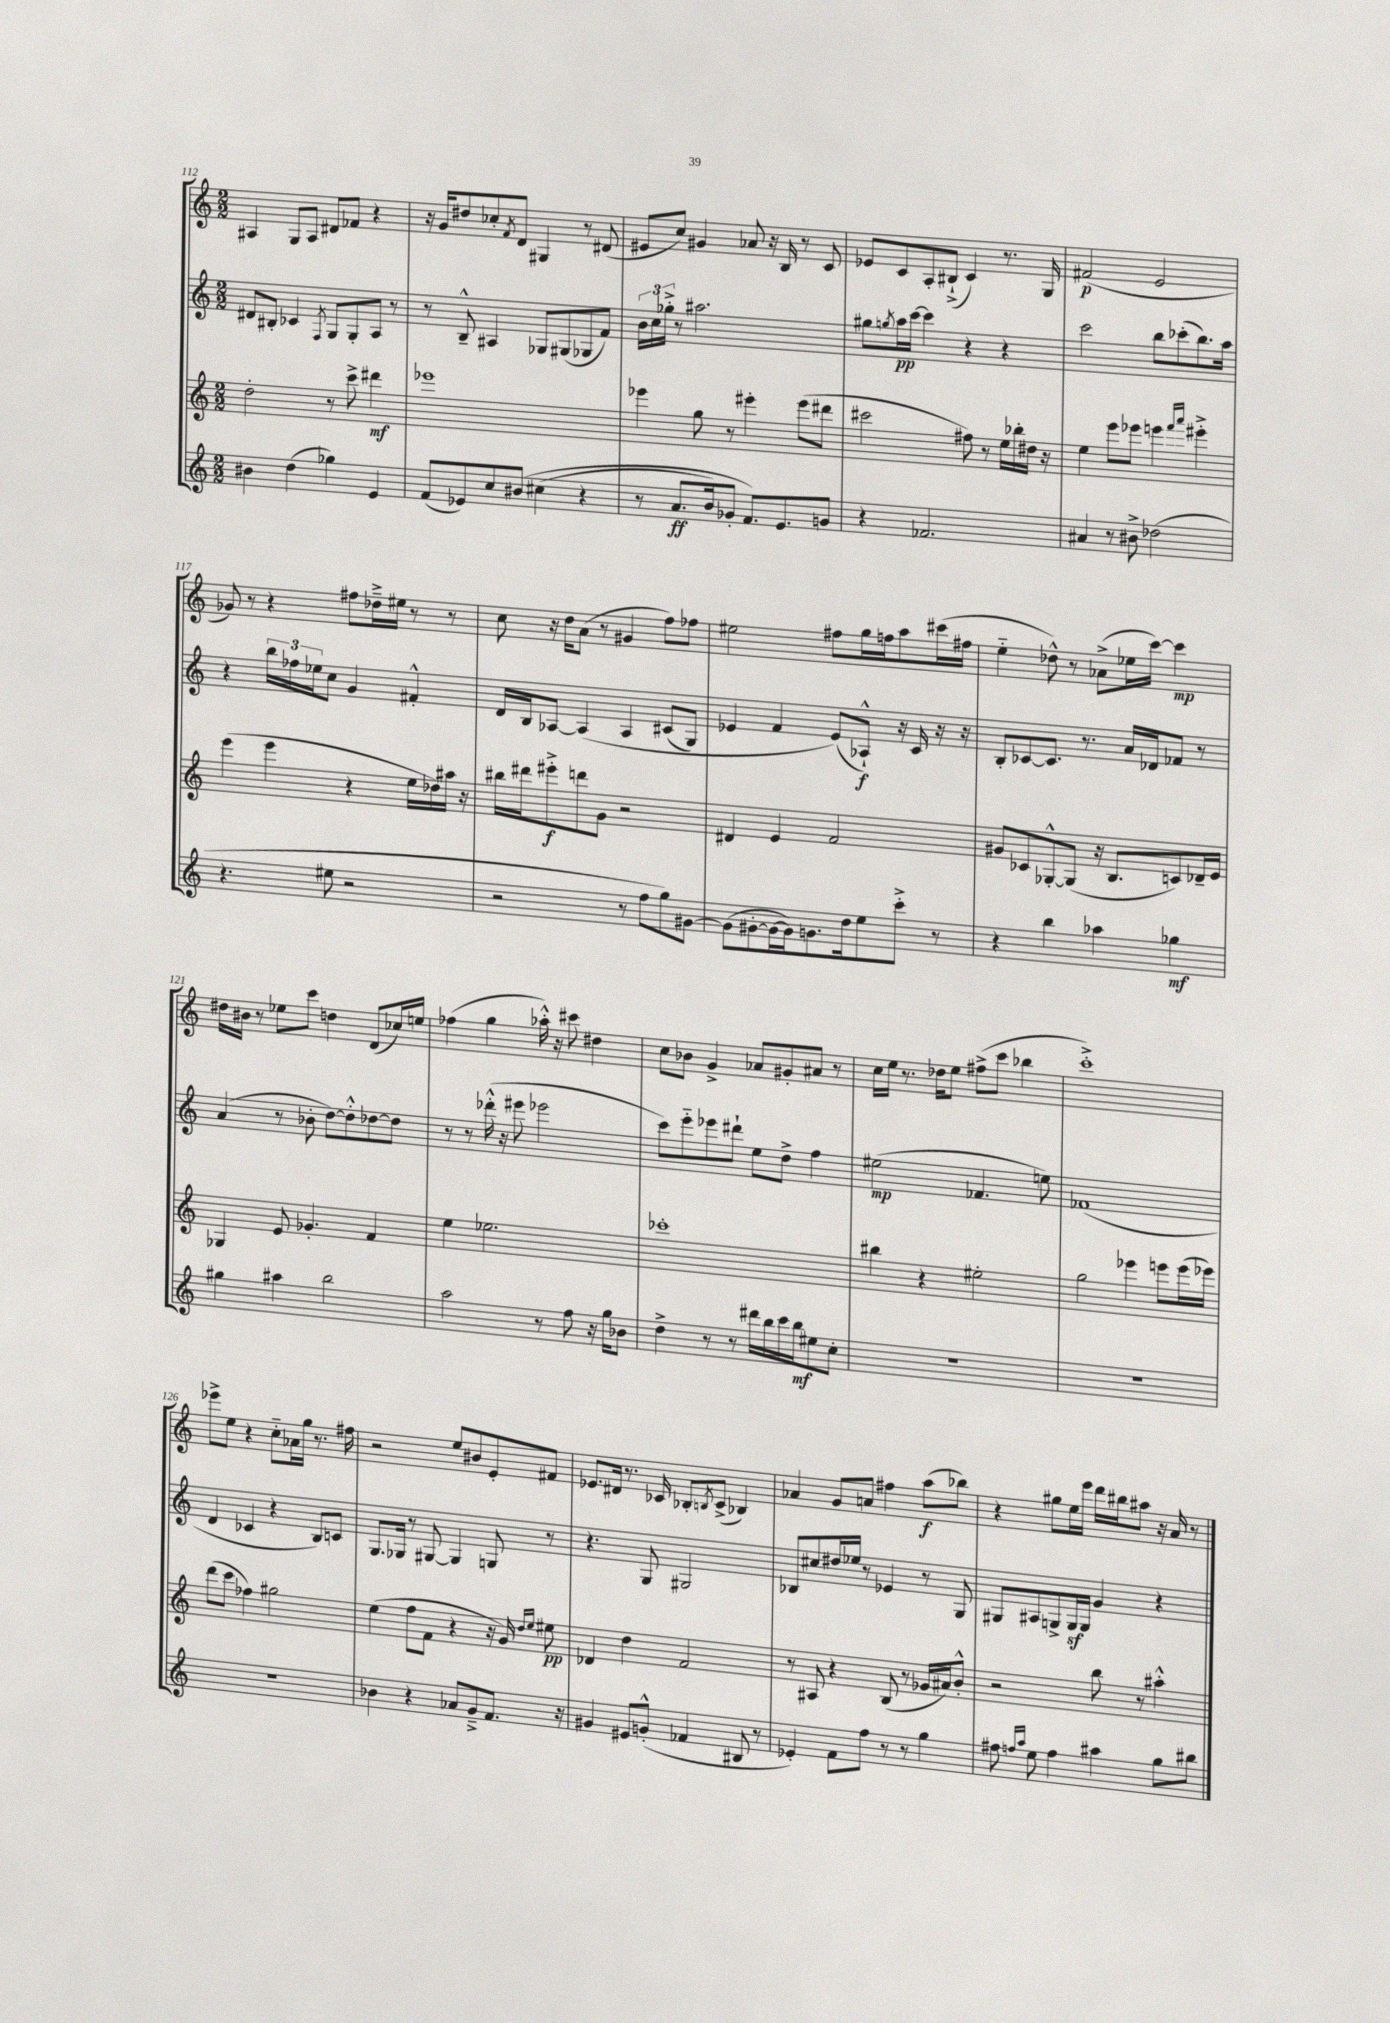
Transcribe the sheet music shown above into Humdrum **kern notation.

**kern	**kern	**kern	**kern
*staff4	*staff3	*staff2	*staff1
*clefG2	*clefG2	*clefG2	*clefG2
*k[]	*k[]	*k[]	*k[]
*M2/2	*M2/2	*M2/2	*M2/2
4b#	2dd'	8d#	4A#
.	.	8B#'	.
(4dd	.	4c-	8G
.	.	.	8A#
.	.	8qF	.
4gg-)	8r	8G	8d#
.	8ccc^	8G'	8f-
4e	4ddd#	8A	4r
.	.	8r	.
=	=	=	=
(8f	1eee-	8r	16r
.	.	.	16g
8e-)	.	8B~^^	8dd#
8cc	.	4A#	8cc-'
.	.	.	8qf
&(8b#	.	.	8d
(4cc#	.	8G-	4G#
.	.	(8G#	.
4r	.	8G-	8r
.	.	8f)	(8d#
=	=	=	=
8r	4eee-	24b	8e#
.	.	24cc	.
.	.	24gg-'^	.
8.a	.	8r	8cc)
.	8gg	2.aa#	4g#
16b)	.	.	.
8g-'	8r	.	.
8.f&)	4eee#'	.	8a-
.	.	.	16r
8.e	.	.	16B
.	(8eee#	.	8r
8g	8ddd#	.	8c
=	=	=	=
4r	2ccc#	8gg#	8e-
.	.	8qgg	.
.	.	16aa	8c
.	.	[16ccc	.
2.f-	.	4ccc]	8A'
.	.	.	(8B#`^
.	8ff#)	4r	4c)
.	8r	.	.
.	16ee	4r	8.r
.	16bb-'	.	.
.	16dd#	.	.
.	16r	.	16G
=	=	=	=
4a#	4ee	2ccc	(2f#
8r	8eee	.	.
8b#^	8eee-	.	.
(2dd-	4eee	8bb	2e
.	.	(8ccc-'	.
.	16qqfff	.	.
.	16qqaaa	.	.
.	4eee#'^	8.bb)	.
.	.	16aa	.
=	=	=	=
4.r	(4eee	4r	8g-)
.	.	.	8r
.	4eee	24bb	4r
.	.	24ff-	.
.	.	24ee-	.
8ee#	.	8cc	.
2r	4r	4g	8ff#
.	.	.	16dd-~^
.	.	.	16ee#
.	16ee	4f#'^^	8r
.	16dd-)	.	.
.	16aa#	.	8r
.	16r	.	.
=	=	=	=
2r	16bb#	16d	8cc
.	16ddd#	16B	.
.	8eee#'^	[8A-	16r
.	.	.	16dd
.	8ddd	&(4A-]	(8a
.	8g	.	8r
8r	2r	4A-	4g#
8ff	.	.	.
8gg)	.	(8c#	8ff)
[8g#	.	8G)	8ff-
=	=	=	=
(8g#]	4d#	4e-	2ee#
[8g#'	.	.	.
16g#_	4e	4f	.
16g#])	.	.	.
8.g	.	.	.
.	2f	(8e-&)	8ff#
16dd	.	.	.
8ee	.	8A-`^^)	16gg
.	.	.	16ff
8ccc'^	.	16r	8aa
.	.	16c	.
8r	.	16r	(16ccc#
.	.	16r	16ff#
=	=	=	=
4r	8g#	8B'	4ee'~
.	8c-	[8c-	.
4bb	[8G-'^^	8.c-]	8dd-^^)
.	(8G-]	.	8r
.	.	8.r	.
4aa-	16r	.	(8a-^
.	8.B	.	.
.	.	16a	16ee-
.	.	16d-	[16ccc)
4gg-	8c)	8f-	4ccc]
.	16d-~	8r	.
.	16e	.	.
=	=	=	=
4gg#	4G-	(4a	16dd#
.	.	.	16b#
.	.	.	8r
4aa#	8e	8r	8ee-
.	4.g-'	8b-'	8ccc
2bb	.	[8dd)	4dd
.	.	8dd'^^]	.
.	4f	[8dd-	(8d
.	.	8dd-]	16cc-)
.	.	.	16ee
=	=	=	=
2aa	4ee	8r	(4ff-
.	.	8r	.
.	2.ee-	(16ddd-'^^	4gg
.	.	16r	.
.	.	8eee#	.
8r	.	2eee-	16aa-'^^)
.	.	.	16r
8ff	.	.	8ccc#
16r	.	.	4dd#
16gg	.	.	.
8b-	.	.	.
=	=	=	=
4dd^	1ccc-'	8ccc)	8cc
.	.	8eee'~	8b-
8r	.	8eee-	4g^
8r	.	8ddd#`	.
16ddd#	.	8ee	8a-
16bb	.	.	.
16ccc	.	8dd^	8g#'
16bb	.	.	.
8ee#	.	4ff	8a#
8cc'	.	.	8r
=	=	=	=
1r	4bb#	(2ee#	16cc
.	.	.	16ee
.	.	.	8.r
.	4r	.	.
.	.	.	16dd-
.	.	.	8ee
.	2ee#'	4.f-	(8ff#^
.	.	.	8ccc
.	.	.	4bb-
.	.	8ee)	.
=	=	=	=
1r	2gg	(1f-	1ccc'^)
.	4eee-	.	.
.	8eee	.	.
.	(16eee	.	.
.	16eee-)	.	.
=	=	=	=
1r	(8ddd	4d	8eee-^
.	8ccc	.	8ee
.	4ff-)	4c-	4r
.	2gg#	4r	8cc'~
.	.	.	16a-
.	.	.	16gg
.	.	8B)	8.r
.	.	8c	.
.	.	.	16ff#
=	=	=	=
4b-	(4ee	8.G	2r
.	.	16G-	.
4r	8ff	8r	.
.	8f	[8G#	.
8a-	4r	4G#]	8ee
8g~^	.	.	8b#
8.f	16r	8G	8e'
.	16g)	.	.
.	16qqdd	.	.
.	16qqee	.	.
.	8ee#	8r	8f#
16r	.	.	.
=	=	=	=
4g#	4d-	4.r	8.e-
.	.	.	16d#
8e#	4dd	.	8.r
(8g'^^	.	8G	.
.	.	.	16c-
4f-	2f	2G#	8B-'
.	.	.	8qB
.	.	.	(8c-^
8B#	.	.	4B-)
8r	.	.	.
=	=	=	=
4e-')	8r	8B-	4a-
.	8A#	8cc#	.
8f	4r	16dd#	8g
.	.	16ee-	.
8ff	.	8r	8a
8r	(8B	4e-	4ff#
8r	8r	.	.
4gg	16g-	8r	(8aa
.	16a#)	.	.
.	8b'^^	8G	8bb-)
=	=	=	=
8ff#	2r	8G#	4r
16qqff	.	.	.
16qqaa	.	.	.
8ee	.	8A#	.
4ff	.	8G^	8gg#
.	.	16G	16ee
.	.	16G	16eee
4aa#	8bb	4g	16ddd
.	.	.	16bb#
.	8r	.	8aa#
8gg	4aa#'^^	4r	16r
.	.	.	16a
8bb#	.	.	8r
==	==	==	==
*-	*-	*-	*-
